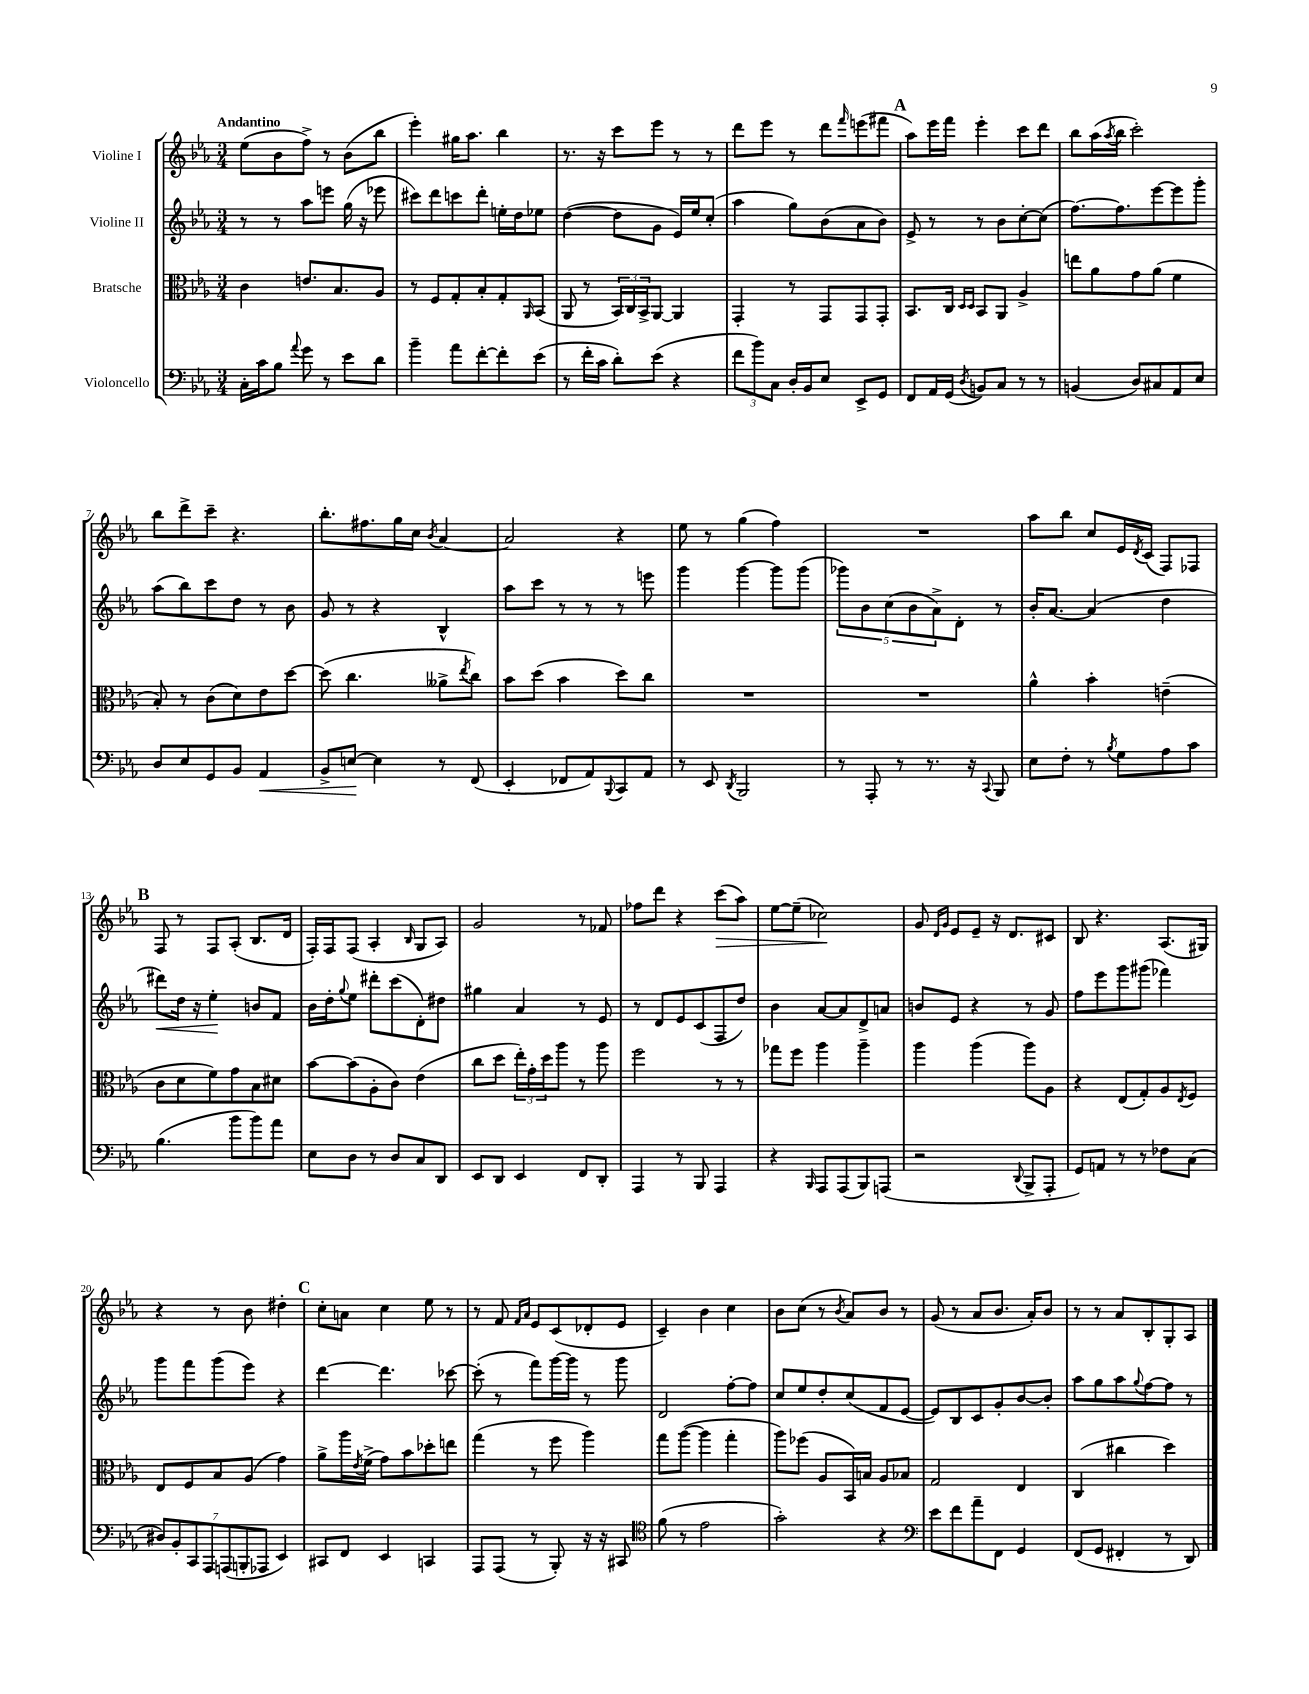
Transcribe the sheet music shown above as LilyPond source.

<<
\new StaffGroup <<
\new Staff = "s0" \with { instrumentName = "Violine I" } {
    \clef treble \key ees \major \numericTimeSignature \time 3/4 \tempo "Andantino"
    ees''8( bes'8 f''8->) r8 bes'8( bes''8 |
    ees'''4-.) gis''16 aes''8. bes''4 |
    r8. r16 c'''8 ees'''8 r8 r8 |
    d'''8 ees'''8 r8 d'''8 \grace { f'''16 } e'''8( fis'''8 |
    \mark \markup { \bold "A" } aes''8) ees'''16 f'''16 ees'''4-. c'''8 d'''8 |
    bes''8 aes''16( \acciaccatura { aes''8 } bes''16 c'''2-.) |
    bes''8 d'''8-> c'''8-- r4. |
    bes''8.-. fis''8. g''16 c''16 \acciaccatura { bes'8 } aes'4~ |
    aes'2 r4 |
    ees''8 r8 g''4( f''4) |
    R2. |
    aes''8 bes''8 c''8 ees'16 \acciaccatura { d'8 } c'16( f8) fes8 |
    \mark \markup { \bold "B" } f8 r8 f8 aes8-.( bes8. d'16 |
    f16-.) f16 f8( aes4-. \grace { bes16 } g8 aes8) |
    g'2 r8 fes'8 |
    fes''8 d'''8 r4 c'''8\>( aes''8) |
    ees''8~ ees''8--( ces''2\!) |
    g'8 \grace { d'16 g'16 } ees'8 ees'8-- r16 d'8. cis'8 |
    bes8 r4. aes8.( gis16) |
    r4 r8 bes'8 dis''4-. |
    \mark \markup { \bold "C" } c''8-. a'8 c''4 ees''8 r8 |
    r8 f'8 \grace { f'16 aes'16 } ees'8 c'8( des'8-. ees'8 |
    c'4--) bes'4 c''4 |
    bes'8 c''8( r8 \acciaccatura { bes'8 } aes'8) bes'8 r8 |
    g'8( r8 aes'8 bes'8. aes'16-.) bes'8 |
    r8 r8 aes'8 bes8-. g8-. aes8 \bar "|." |
}
\new Staff = "s1" \with { instrumentName = "Violine II" } {
    \clef treble \key ees \major \numericTimeSignature \time 3/4
    r8 r8 aes''8 e'''8 g''16( r16 ees'''8 |
    cis'''8) d'''8 c'''8 d'''8-. e''16-. d''16 ees''8 |
    d''4~( d''8 g'8 ees'16) ees''16 c''8-.( |
    aes''4 g''8) bes'8( aes'8 bes'8) |
    \mark \markup { \bold "A" } ees'8-> r8 r8 bes'8 c''8~-. c''8( |
    f''8.~) f''8. ees'''8~ ees'''8 g'''8-. |
    aes''8( bes''8) c'''8 d''8 r8 bes'8 |
    g'8 r8 r4 bes4-^ |
    aes''8 c'''8 r8 r8 r8 e'''8 |
    g'''4 g'''4~ g'''8 g'''8( |
    \tuplet 5/4 { ges'''8) bes'8 c''8( bes'8 aes'8->) } d'8-. r8 |
    bes'16-. aes'8.~ aes'4( d''4 |
    \mark \markup { \bold "B" } dis'''8\<) d''16 r16 ees''4-.\! b'8 f'8 |
    bes'16 d''16-. \appoggiatura { g''8 } ees''8 dis'''8-. c'''8( d'8-.) dis''8 |
    gis''4 aes'4 r8 ees'8 |
    r8 d'8 ees'8 c'8( f8 d''8) |
    bes'4 aes'8~ aes'8 d'8-> a'8 |
    b'8 ees'8 r4 r8 g'8 |
    f''8 ees'''8 g'''8 gis'''8( fes'''4) |
    g'''8 f'''8 g'''8( ees'''8) r4 |
    \mark \markup { \bold "C" } d'''4~ d'''4. ces'''8~ |
    ces'''8-.( r8 f'''8) g'''16~ g'''16 r8 g'''8 |
    d'2 f''8~-. f''8 |
    c''8 ees''8 d''8-. c''8( f'8 ees'8~ |
    ees'8) bes8 c'8 g'8-. bes'8~ bes'8-. |
    aes''8 g''8 aes''8 \appoggiatura { g''8 } f''8~ f''8 r8 \bar "|." |
}
\new Staff = "s2" \with { instrumentName = "Bratsche" } {
    \clef alto \key ees \major \numericTimeSignature \time 3/4
    c'4 e'8. bes8. aes8 |
    r8 f8 g8-. bes8-. g8-. \grace { aes,16 } bes,8( |
    aes,8 r8 \tuplet 3/2 { bes,16) c16 bes,16-> } aes,8~ aes,4 |
    g,4-. r8 g,8 g,8 g,8-. |
    \mark \markup { \bold "A" } bes,8. c16 \grace { d16 d16 } bes,8 aes,8 aes4-> |
    e''8 aes'8 g'8 aes'8( f'4 |
    bes8-.) r8 c'8( d'8) ees'8 d''8~ |
    d''8( c''4. aeses'8-> \acciaccatura { ees''8 } c''8) |
    bes'8 d''8( bes'4 d''8) c''8 |
    R2. |
    R2. |
    aes'4-^ bes'4-. e'4--( |
    \mark \markup { \bold "B" } c'8 d'8 f'8) g'8 bes8 dis'8 |
    bes'8~ bes'8( aes8-. c'8) ees'4( |
    c''8 d''8 \tuplet 3/2 { ees''16-.) g'16-. d''16 } aes''8 r8 aes''8 |
    f''2 r8 r8 |
    ges''8 f''8 aes''4 aes''4-- |
    aes''4 aes''4( aes''8) aes8 |
    r4 ees8( g8-.) aes8 \acciaccatura { ees8 } f8 |
    ees8 f8 bes8 aes8( g'4) |
    \mark \markup { \bold "C" } aes'8-> aes''16 \acciaccatura { ees'8 } f'16->( g'8) bes'8 des''8-. e''8 |
    g''4( r8 f''8 aes''4) |
    g''8 aes''8~( aes''4 g''4-. |
    aes''8) fes''8( aes8 bes,16) b16 aes8 bes8 |
    g2 ees4 |
    c4( cis''4 d''4) \bar "|." |
}
\new Staff = "s3" \with { instrumentName = "Violoncello" } {
    \clef bass \key ees \major \numericTimeSignature \time 3/4
    c16-. c'16 bes8 \appoggiatura { aes'8 } g'8 r8 ees'8 d'8 |
    bes'4-- aes'8 f'8~-. f'8-. ees'8( |
    r8 f'16-. c'16 d'8-.) ees'8( r4 |
    \tuplet 3/2 { f'8 bes'8) c8 } d16-. bes,16 ees8 ees,8-> g,8 |
    \mark \markup { \bold "A" } f,8 aes,16 g,16( \acciaccatura { d8 } b,8) c8 r8 r8 |
    b,4( d8) cis8 aes,8 ees8 |
    d8 ees8 g,8 bes,8 aes,4\< |
    bes,8-> e8~\! e4 r8 f,8( |
    ees,4-. fes,8 aes,8) \appoggiatura { bes,,8 } c,8 aes,8 |
    r8 ees,8 \acciaccatura { d,8 } bes,,2 |
    r8 aes,,8-. r8 r8. r16 \appoggiatura { c,8 } bes,,8 |
    ees8 f8-. r8 \acciaccatura { bes8 } g8 aes8 c'8 |
    \mark \markup { \bold "B" } bes4.( bes'8 bes'8) aes'8 |
    ees8 d8 r8 d8 c8 d,8 |
    ees,8 d,8 ees,4 f,8 d,8-. |
    aes,,4 r8 bes,,8 aes,,4 |
    r4 \grace { bes,,16 } aes,,8 aes,,8( bes,,8) a,,8( |
    r2 \appoggiatura { d,8 } bes,,8-> aes,,8-. |
    g,8) a,8 r8 r8 fes8 c8( |
    \tuplet 7/4 { dis8) bes,8-. c,8 aes,,8 a,,8( b,,8-. aes,,8 } ees,4) |
    \mark \markup { \bold "C" } cis,8 f,8 ees,4 c,4 |
    aes,,8 aes,,8( r8 bes,,8-.) r16 r16 cis,8 |
    \clef tenor f'8( r8 ees'2 |
    g'2-.) r4 |
    \clef bass ees'8 f'8 aes'8-- f,8 g,4 |
    f,8( g,8 fis,4-. r8 d,8) \bar "|." |
}
>>
>>
